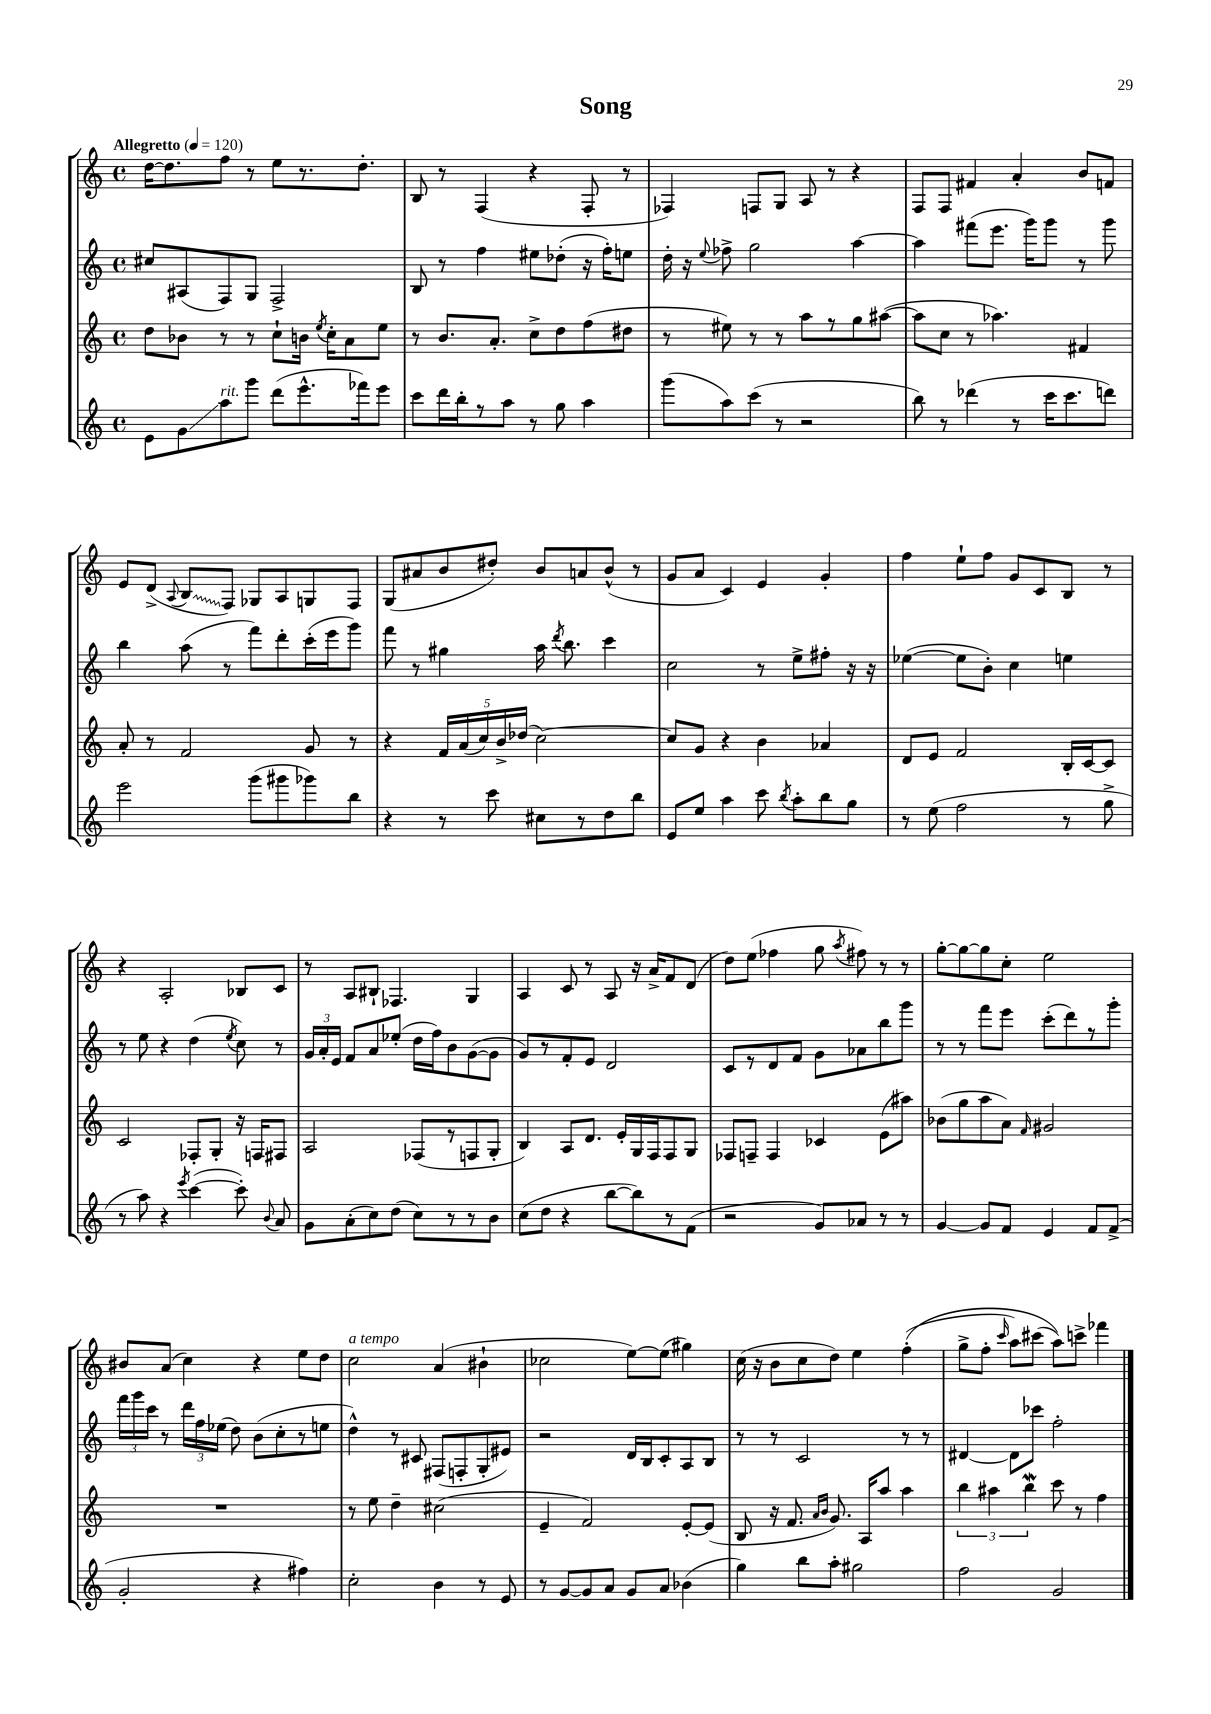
\header { title = "Song" }
<<
\new StaffGroup <<
\new Staff = "s0" {
    \clef treble \key c \major \defaultTimeSignature \time 4/4 \tempo "Allegretto" 4 = 120
    \autoBeamOff d''16[~ d''8. f''8] r8 e''8[ r8. d''8.]-. |
    b8 r8 f4( r4 f8-. r8 |
    fes4) f8[ g8] a8 r8 r4 |
    f8[ f8] fis'4 a'4-. b'8[ f'8] |
    e'8[ d'8]->( \appoggiatura { a8 } \once \override Glissando.style = #'zigzag b8[\glissando f8]) ges8[ a8 g8 f8] |
    g8[( ais'8 b'8 dis''8]-.) b'8[ a'8 b'8]-^( r8 |
    g'8[ a'8] c'4) e'4 g'4-. |
    f''4 e''8[-! f''8] g'8[ c'8 b8] r8 |
    r4 a2-. bes8[ c'8] |
    r8 a8[ bis8]-! fes4. g4 |
    a4 c'8 r8 a8 r16 a'16[-> f'8 d'8]( |
    d''8[) e''8]( fes''4 g''8 \acciaccatura { a''8 } fis''8) r8 r8 |
    g''8[~-. g''8~ g''8 c''8]-. e''2 |
    bis'8[ a'8]( c''4) r4 e''8[ d''8] |
    c''2^\markup { \italic "a tempo" } a'4( bis'4-! |
    ces''2 e''8[~) e''8]( gis''4) |
    c''16( r16 b'8[ c''8 d''8]) e''4 f''4-.(\( |
    g''8[-> f''8]-. \grace { c'''16 } a''8[) cis'''8]( a''8[)\) c'''8]-> fes'''4 \bar "|." |
}
\new Staff = "s1" {
    \clef treble \key c \major \defaultTimeSignature \time 4/4
    \autoBeamOff cis''8[ ais8( f8) g8] f2-> |
    b8 r8 f''4 eis''8[ des''8]-.( r16 f''16[-.) e''8] |
    d''16-. r16 \appoggiatura { e''8 } fes''8-> g''2 a''4~ |
    a''4 fis'''8[( e'''8.] g'''16[) g'''8] r8 g'''8 |
    b''4 a''8( r8 f'''8[) d'''8-. c'''16-.( e'''16 g'''8]) |
    f'''8 r8 gis''4 a''16 \acciaccatura { d'''8 } b''8. c'''4 |
    c''2 r8 e''8[-> fis''8]-. r16 r16 |
    ees''4~( ees''8[ b'8]-.) c''4 e''4 |
    r8 e''8 r4 d''4( \acciaccatura { e''8 } c''8) r8 |
    \tuplet 3/2 { g'16[ a'16-. e'16] } f'8[ a'8 ees''8]-.( d''16[ f''16) b'8 g'8~( g'8] |
    g'8[) r8 f'8-. e'8] d'2 |
    c'8[ r8 d'8 f'8] g'8[ aes'8 b''8 g'''8] |
    r8 r8 f'''8[ e'''8] c'''8[-.( d'''8) r8 g'''8]-. |
    \tuplet 3/2 { f'''16[ g'''16 c'''16] } r8 \tuplet 3/2 { d'''16[ f''16 ees''16]( } d''8) b'8[( c''8-. r8 e''8] |
    d''4-^) r8 cis'8 fis8[( f8-. g8-. eis'8]) |
    r2 d'16[ b16 c'8-. a8 b8] |
    r8 r8 c'2 r8 r8 |
    dis'4~ dis'8[ ces'''8] f''2-. \bar "|." |
}
\new Staff = "s2" {
    \clef treble \key c \major \defaultTimeSignature \time 4/4
    \autoBeamOff d''8[ bes'8] r8 r8 c''8[-! b'16] \acciaccatura { e''8 } c''16[-. a'8 e''8] |
    r8 b'8.[ a'8.]-. c''8[-> d''8 f''8( dis''8] |
    r8 eis''8) r8 r8 a''8[ r8 g''8 ais''8]~( |
    ais''8[ c''8] r8 aes''4.) fis'4 |
    a'8-. r8 f'2 g'8 r8 |
    r4 \tuplet 5/4 { f'16[ a'16( c''16) b'16-> des''16]( } c''2~) |
    c''8[ g'8] r4 b'4 aes'4 |
    d'8[ e'8] f'2 b16[-. c'16~ c'8] |
    c'2 fes8[-. g8]-. r16 f16[ fis8] |
    a2 fes8[( r8 f8 g8]-. |
    b4) a8[ d'8.] e'16[-. g16 f16 f8 g8] |
    fes8[ f8]-- f4 ces'4 e'8[( ais''8]) |
    bes'8[( g''8 a''8 a'8]) \grace { f'16 } gis'2 |
    R1 |
    r8 e''8 d''4-- cis''2( |
    e'4-- f'2) e'8[~-. e'8]( |
    b8 r16 f'8. \grace { a'16[ b'16] } g'8.) a16[ a''8] a''4 |
    \tuplet 3/2 { b''4 ais''4 b''4\mordent } c'''8 r8 f''4 \bar "|." |
}
\new Staff = "s3" {
    \clef treble \key c \major \defaultTimeSignature \time 4/4
    \autoBeamOff e'8[ g'8\glissando a''8^\markup { \italic "rit." } g'''8] d'''8[( e'''8.-^ fes'''16) e'''8] |
    c'''8[ d'''16 b''16-. r8 a''8] r8 g''8 a''4 |
    g'''8[( a''8) c'''8]( r8 r2 |
    b''8) r8 des'''4( r8 c'''16[ c'''8. d'''8]) |
    e'''2 g'''8[( gis'''8 ges'''8) b''8] |
    r4 r8 c'''8 cis''8[ r8 d''8 b''8] |
    e'8[ e''8] a''4 c'''8 \acciaccatura { b''8 } a''8[-. b''8 g''8] |
    r8 e''8( f''2 r8 g''8-> |
    r8 a''8) r4 \acciaccatura { e'''8 } c'''4~( c'''8-.) \appoggiatura { b'8 } a'8 |
    g'8[ a'8-.( c''8) d''8]( c''8[) r8 r8 b'8] |
    c''8[( d''8] r4 b''8[~ b''8) r8 f'8]( |
    r2 g'8[) aes'8] r8 r8 |
    g'4~ g'8[ f'8] e'4 f'8[ f'8]->( |
    g'2-. r4 fis''4) |
    c''2-. b'4 r8 e'8 |
    r8 g'8[~ g'8 a'8] g'8[ a'8] bes'4( |
    g''4) b''8[ a''8]-. gis''2 |
    f''2 g'2 \bar "|." |
}
>>
>>
\layout { \context { \Score \remove "Bar_number_engraver" } }
